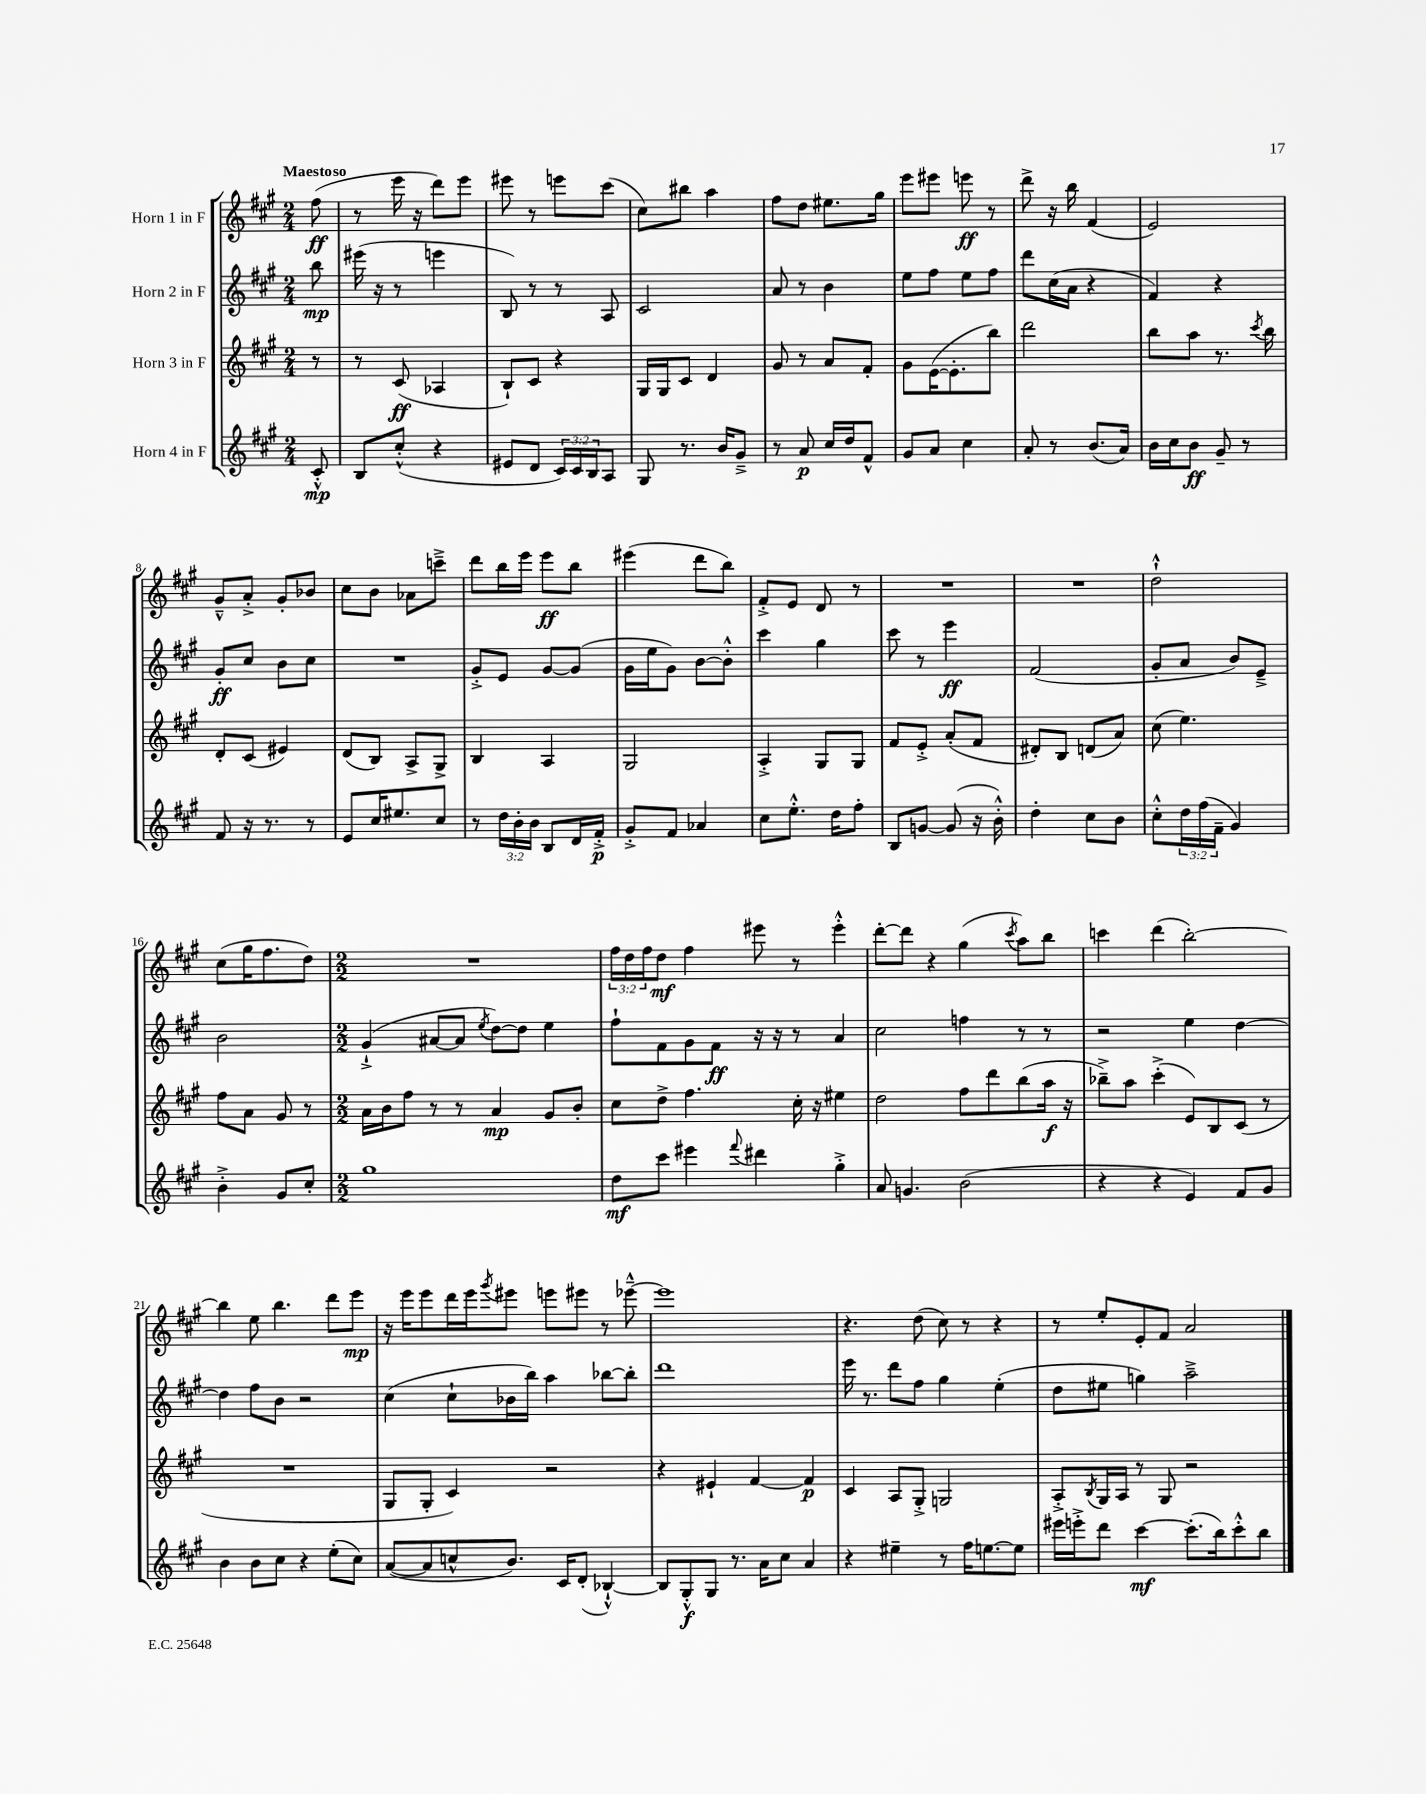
<<
\new StaffGroup <<
\new Staff = "s0" \with { instrumentName = "Horn 1 in F" } {
    \clef treble \key a \major \numericTimeSignature \time 2/4 \override Staff.TupletNumber.text = #tuplet-number::calc-fraction-text \partial 8 \tempo "Maestoso"
    fis''8\ff( |
    r8 e'''16 r16 d'''8) e'''8 |
    eis'''8 r8 e'''8 cis'''8( |
    cis''8) bis''8 a''4 |
    fis''8 d''8 eis''8. gis''16 |
    e'''8 eis'''8 e'''8\ff r8 |
    d'''8-> r16 b''16 fis'4( |
    e'2) |
    gis'8---^ a'8-.-> gis'8-. bes'8 |
    cis''8 b'8 aes'8 c'''8---> |
    d'''8 b''16 e'''16 e'''8\ff b''8 |
    eis'''4( d'''8 b''8) |
    fis'8-.-> e'8 d'8 r8 |
    R2 |
    R2 |
    d''2-!-^ |
    cis''8( gis''16 fis''8. d''8) |
    \numericTimeSignature \time 2/2 R1 |
    \tuplet 3/2 { fis''16 d''16 fis''16 } d''8\mf fis''4 eis'''8 r8 eis'''4-.-^ |
    d'''8~-. d'''8 r4 gis''4( \acciaccatura { cis'''8 } a''8) b''8 |
    c'''4 d'''4( b''2~-.) |
    b''4 e''8 b''4. d'''8 e'''8\mp |
    r16 e'''16 e'''8 d'''16 e'''16 \acciaccatura { gis'''8 } eis'''8 e'''8 eis'''8 r8 ees'''8~---^ |
    ees'''1 |
    r4. d''8( cis''8) r8 r4 |
    r8 e''8-. e'8-. fis'8 a'2 \bar "|." |
}
\new Staff = "s1" \with { instrumentName = "Horn 2 in F" } {
    \clef treble \key a \major \numericTimeSignature \time 2/4 \partial 8
    b''8\mp |
    eis'''16( r16 r8 e'''4 |
    b8) r8 r8 a8 |
    cis'2 |
    a'8 r8 b'4 |
    e''8 fis''8 e''8 fis''8 |
    d'''8 cis''16( a'16 r4 |
    fis'4) r4 |
    gis'8-.\ff cis''8 b'8 cis''8 |
    R2 |
    gis'8-.-> e'8 gis'8~ gis'8( |
    gis'16 e''16 gis'8) b'8~ b'8-.-^ |
    cis'''4 gis''4 |
    cis'''8 r8 e'''4\ff |
    fis'2( |
    gis'8-. a'8 b'8) e'8---> |
    b'2 |
    \numericTimeSignature \time 2/2 gis'4-!->( ais'8~ ais'8 \acciaccatura { e''8 } d''8~) d''8 e''4 |
    fis''8-! fis'8 gis'8 fis'8\ff r16 r16 r8 a'4 |
    cis''2 f''4 r8 r8 |
    r2 e''4 d''4~ |
    d''4 fis''8 b'8 r2 |
    cis''4( cis''8-! bes'16 b''16) a''4 bes''8~ bes''8-. |
    d'''1 |
    e'''16 r8. d'''8 fis''8 gis''4 e''4-.( |
    d''8 eis''8 g''4) a''2---> \bar "|." |
}
\new Staff = "s2" \with { instrumentName = "Horn 3 in F" } {
    \clef treble \key a \major \numericTimeSignature \time 2/4 \partial 8
    r8 |
    r8 cis'8\ff( aes4 |
    b8-!) cis'8 r4 |
    gis16 gis16 cis'8 d'4 |
    gis'8 r8 a'8 fis'8-. |
    gis'8 e'16~( e'8.-. b''8) |
    d'''2 |
    b''8 a''8 r8. \acciaccatura { cis'''8 } b''16 |
    d'8-. cis'8( eis'4) |
    d'8( b8) a8-> gis8-> |
    b4 a4 |
    gis2 |
    a4-.-> gis8 gis8 |
    fis'8 e'8-.-> a'8-.( fis'8 |
    dis'8-.) b8 d'8( a'8) |
    cis''8( e''4.) |
    fis''8 a'8 gis'8 r8 |
    \numericTimeSignature \time 2/2 a'16 b'16 fis''8 r8 r8 a'4\mp gis'8 b'8-. |
    cis''8 d''8-> fis''4. cis''16-. r16 eis''4 |
    d''2 fis''8 d'''8 b''8( a''16\f r16 |
    bes''8--->) a''8 cis'''4-.->( e'8) b8 cis'8( r8 |
    R1 |
    gis8 gis8-. cis'4) r2 |
    r4 eis'4-! fis'4~ fis'4\p |
    cis'4 a8 gis8-.-> g2 |
    a8-.-> \acciaccatura { b8 } gis16 a16 r8 gis8 r2 \bar "|." |
}
\new Staff = "s3" \with { instrumentName = "Horn 4 in F" } {
    \clef treble \key a \major \numericTimeSignature \time 2/4 \override Staff.TupletNumber.text = #tuplet-number::calc-fraction-text \partial 8
    cis'8-.-^\mp |
    b8 cis''8-.-^( r4 |
    eis'8 d'8 \tuplet 3/2 { cis'16) cis'16 b16 } a8 |
    gis8 r8. b'16 gis'8---> |
    r8 a'8\p cis''16 d''16 fis'8-^ |
    gis'8 a'8 cis''4 |
    a'8-. r8 b'8.( a'16) |
    b'16 cis''16 b'8\ff gis'8-- r8 |
    fis'8 r16 r8. r8 |
    e'8 cis''16 eis''8. cis''8 |
    r8 \tuplet 3/2 { d''16 b'16-. b'16 } b8 d'16 fis'16-.->\p |
    gis'8-.-> fis'8 aes'4 |
    cis''8 e''8.-.-^ d''16 fis''8-. |
    b8 g'8~ g'8( r16 b'16-.-^) |
    d''4-. cis''8 b'8 |
    cis''8-.-^ \tuplet 3/2 { d''16 fis''16( fis'16-- } gis'4) |
    b'4-.-> gis'8 cis''8-. |
    \numericTimeSignature \time 2/2 gis''1 |
    d''8\mf cis'''8 eis'''4 \appoggiatura { fis'''8 } dis'''4 gis''4-.-> |
    a'8 g'4. b'2( |
    r4 r4 e'4) fis'8 gis'8 |
    b'4 b'8 cis''8 r4 e''8-.( cis''8) |
    a'8~( a'8 c''8-^ b'8.) cis'16 d'8-.( bes4~-!-^) |
    bes8 gis8-.-^\f gis8 r8. a'16 cis''8 a'4 |
    r4 eis''4-- r8 fis''16 e''8.~ e''8 |
    eis'''16 e'''16-.-> d'''8 cis'''4~\mf cis'''8.-.( b''16) cis'''8-.-^ b''8 \bar "|." |
}
>>
>>
